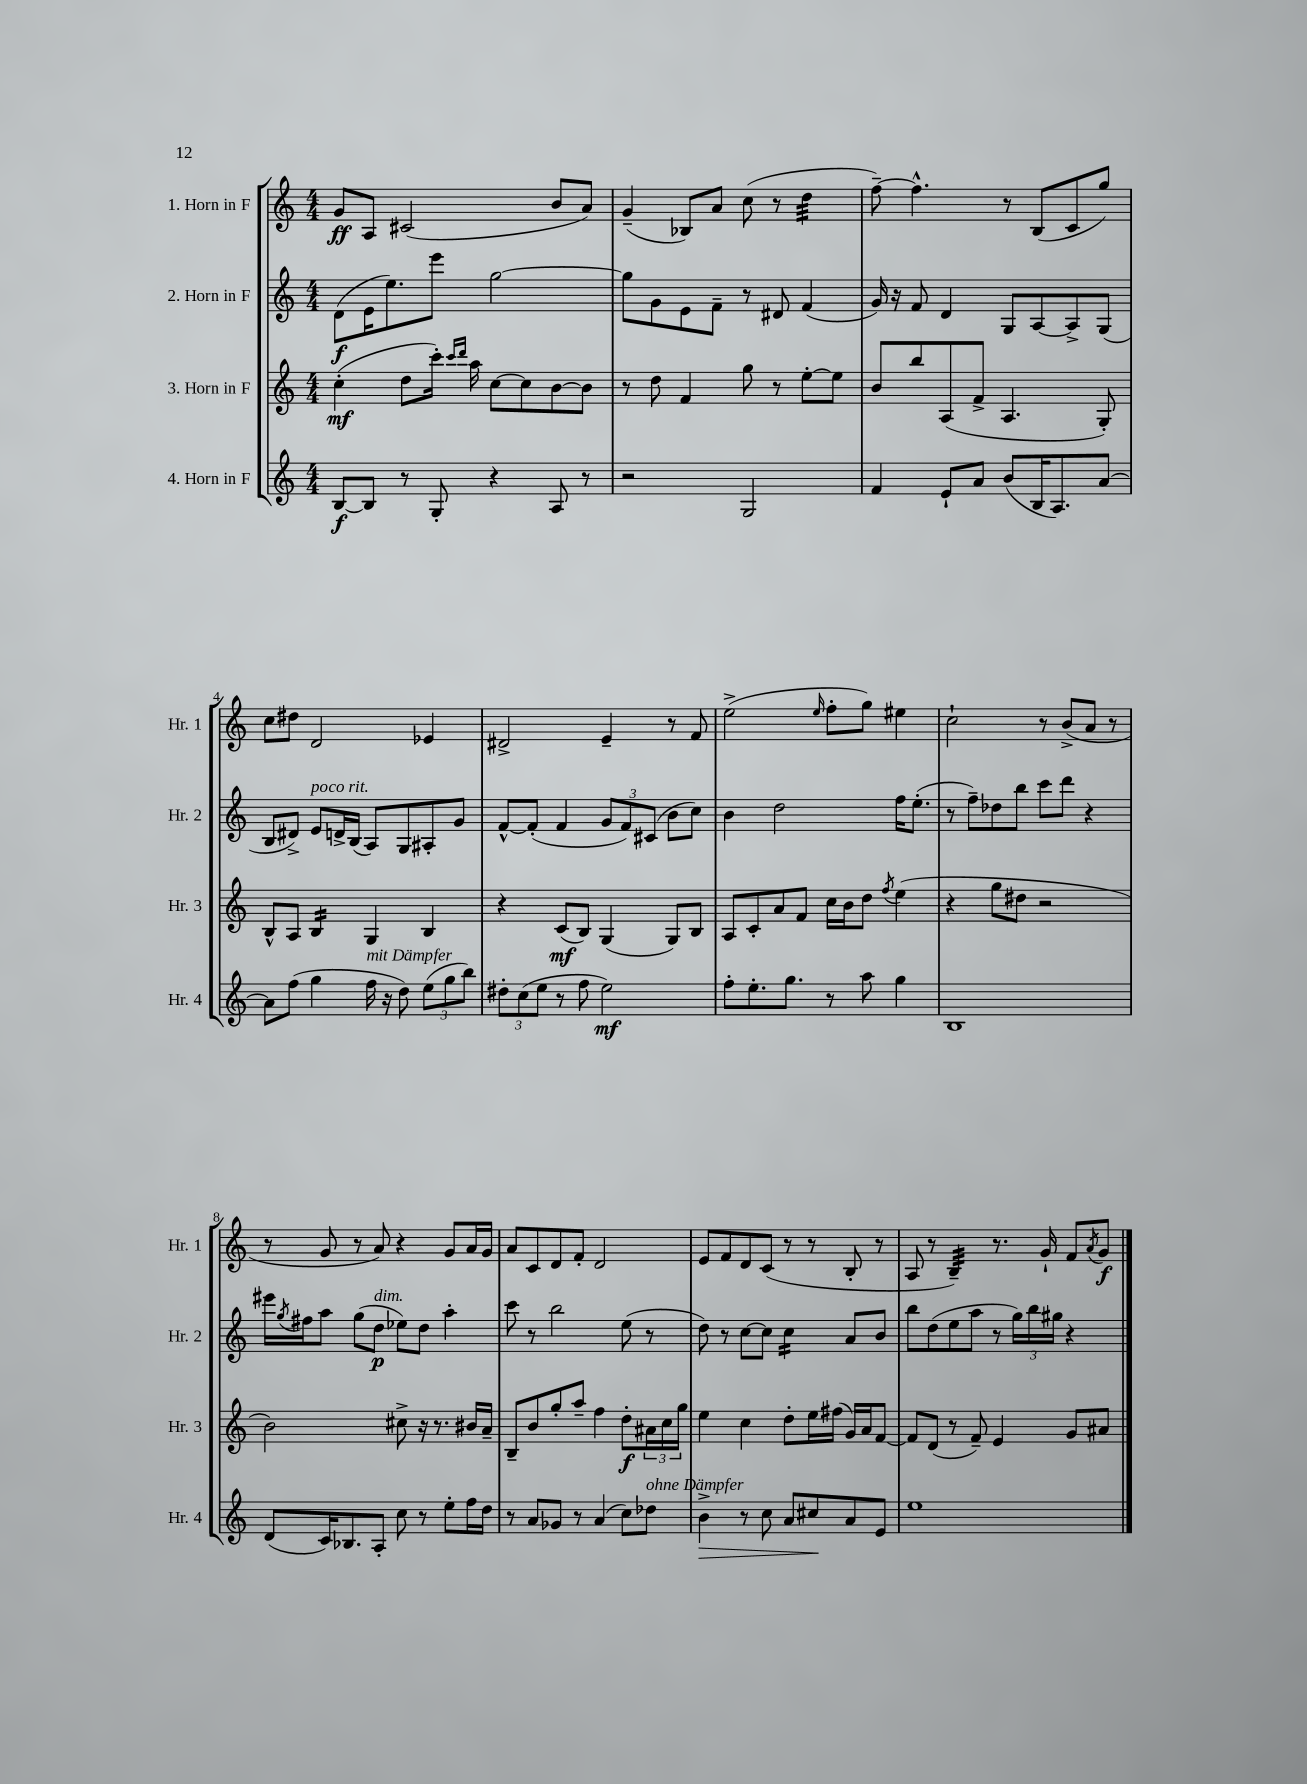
<<
\new StaffGroup <<
\new Staff = "s0" \with { instrumentName = "1. Horn in F" shortInstrumentName = "Hr. 1" } {
    \clef treble \key c \major \numericTimeSignature \time 4/4
    g'8\ff a8 cis'2( b'8 a'8) |
    g'4--( bes8) a'8 c''8( r8 d''4:32 |
    f''8~--) f''4.-^ r8 b8( c'8 g''8) |
    c''8 dis''8 d'2 ees'4 |
    dis'2-> e'4-- r8 f'8 |
    e''2->( \grace { e''16 } f''8-. g''8) eis''4 |
    c''2-! r8 b'8->( a'8 r8 |
    r8 g'8 r8 a'8) r4 g'8 a'16 g'16 |
    a'8 c'8 d'8 f'8-. d'2 |
    e'8 f'8 d'8 c'8( r8 r8 b8-. r8 |
    a8 r8 b4:32--) r8. g'16-! f'8 \acciaccatura { a'8 } g'8\f \bar "|." |
}
\new Staff = "s1" \with { instrumentName = "2. Horn in F" shortInstrumentName = "Hr. 2" } {
    \clef treble \key c \major \numericTimeSignature \time 4/4
    d'8\f( e'16 e''8.) e'''8 g''2~ |
    g''8 g'8 e'8 f'8-- r8 dis'8 f'4( |
    g'16) r16 f'8 d'4 g8 a8~ a8-> g8( |
    b8 dis'8->) e'8^\markup { \italic "poco rit." } d'16-> b16( a8) g8 ais8-. g'8 |
    f'8~-^ f'8-.( f'4 \tuplet 3/2 { g'8 f'8) cis'8( } b'8 c''8) |
    b'4 d''2 f''16 e''8.-.( |
    r8 f''8--) des''8 b''8 c'''8 d'''8 r4 |
    eis'''16 \acciaccatura { g''8 } fis''16 a''8 g''8( d''8\p^\markup { \italic "dim." } ees''8) d''8 a''4-. |
    c'''8 r8 b''2 e''8( r8 |
    d''8) r8 c''8~ c''8 c''4:16 a'8 b'8 |
    b''8 d''8( e''8 a''8 r8 \tuplet 3/2 { g''16) b''16 gis''16 } r4 \bar "|." |
}
\new Staff = "s2" \with { instrumentName = "3. Horn in F" shortInstrumentName = "Hr. 3" } {
    \clef treble \key c \major \numericTimeSignature \time 4/4
    c''4-.\mf( d''8 c'''16-.) \grace { c'''16 d'''16 } a''16 c''8~ c''8 b'8~ b'8 |
    r8 d''8 f'4 g''8 r8 e''8~-. e''8 |
    b'8 b''8 a8( f'8-> a4. g8-.) |
    b8-^ a8 b4:16 g4 b4 |
    r4 c'8\mf( b8) g4( g8) b8 |
    a8 c'8-. a'8 f'8 c''16 b'16 d''8 \acciaccatura { f''8 } e''4( |
    r4 g''8 dis''8 r2 |
    b'2) cis''8-> r16 r8. bis'16 a'16-- |
    b8-- b'8 g''8-. a''8-- f''4 d''8-.\f \tuplet 3/2 { ais'16 c''16 g''16 } |
    e''4 c''4 d''8-. e''16 fis''16( g'16) a'16 f'8~ |
    f'8 d'8( r8 f'8--) e'4 g'8 ais'8 \bar "|." |
}
\new Staff = "s3" \with { instrumentName = "4. Horn in F" shortInstrumentName = "Hr. 4" } {
    \clef treble \key c \major \numericTimeSignature \time 4/4
    b8~\f b8 r8 g8-. r4 a8 r8 |
    r2 g2 |
    f'4 e'8-! a'8 b'8( b16 a8.) a'8~ |
    a'8 f''8( g''4 f''16^\markup { \italic "mit Dämpfer" } r16 d''8) \tuplet 3/2 { e''8( g''8 b''8) } |
    \tuplet 3/2 { dis''8-. c''8( e''8 } r8 f''8 e''2\mf) |
    f''8-. e''8.-. g''8. r8 a''8 g''4 |
    b1 |
    d'8( c'16) bes8. a8-. c''8 r8 e''8-. f''16 d''16 |
    r8 a'8 ges'8 r8 a'4( c''8) des''8^\markup { \italic "ohne Dämpfer" } |
    b'4->\> r8 c''8 a'8 cis''8\! a'8 e'8 |
    e''1 \bar "|." |
}
>>
>>
